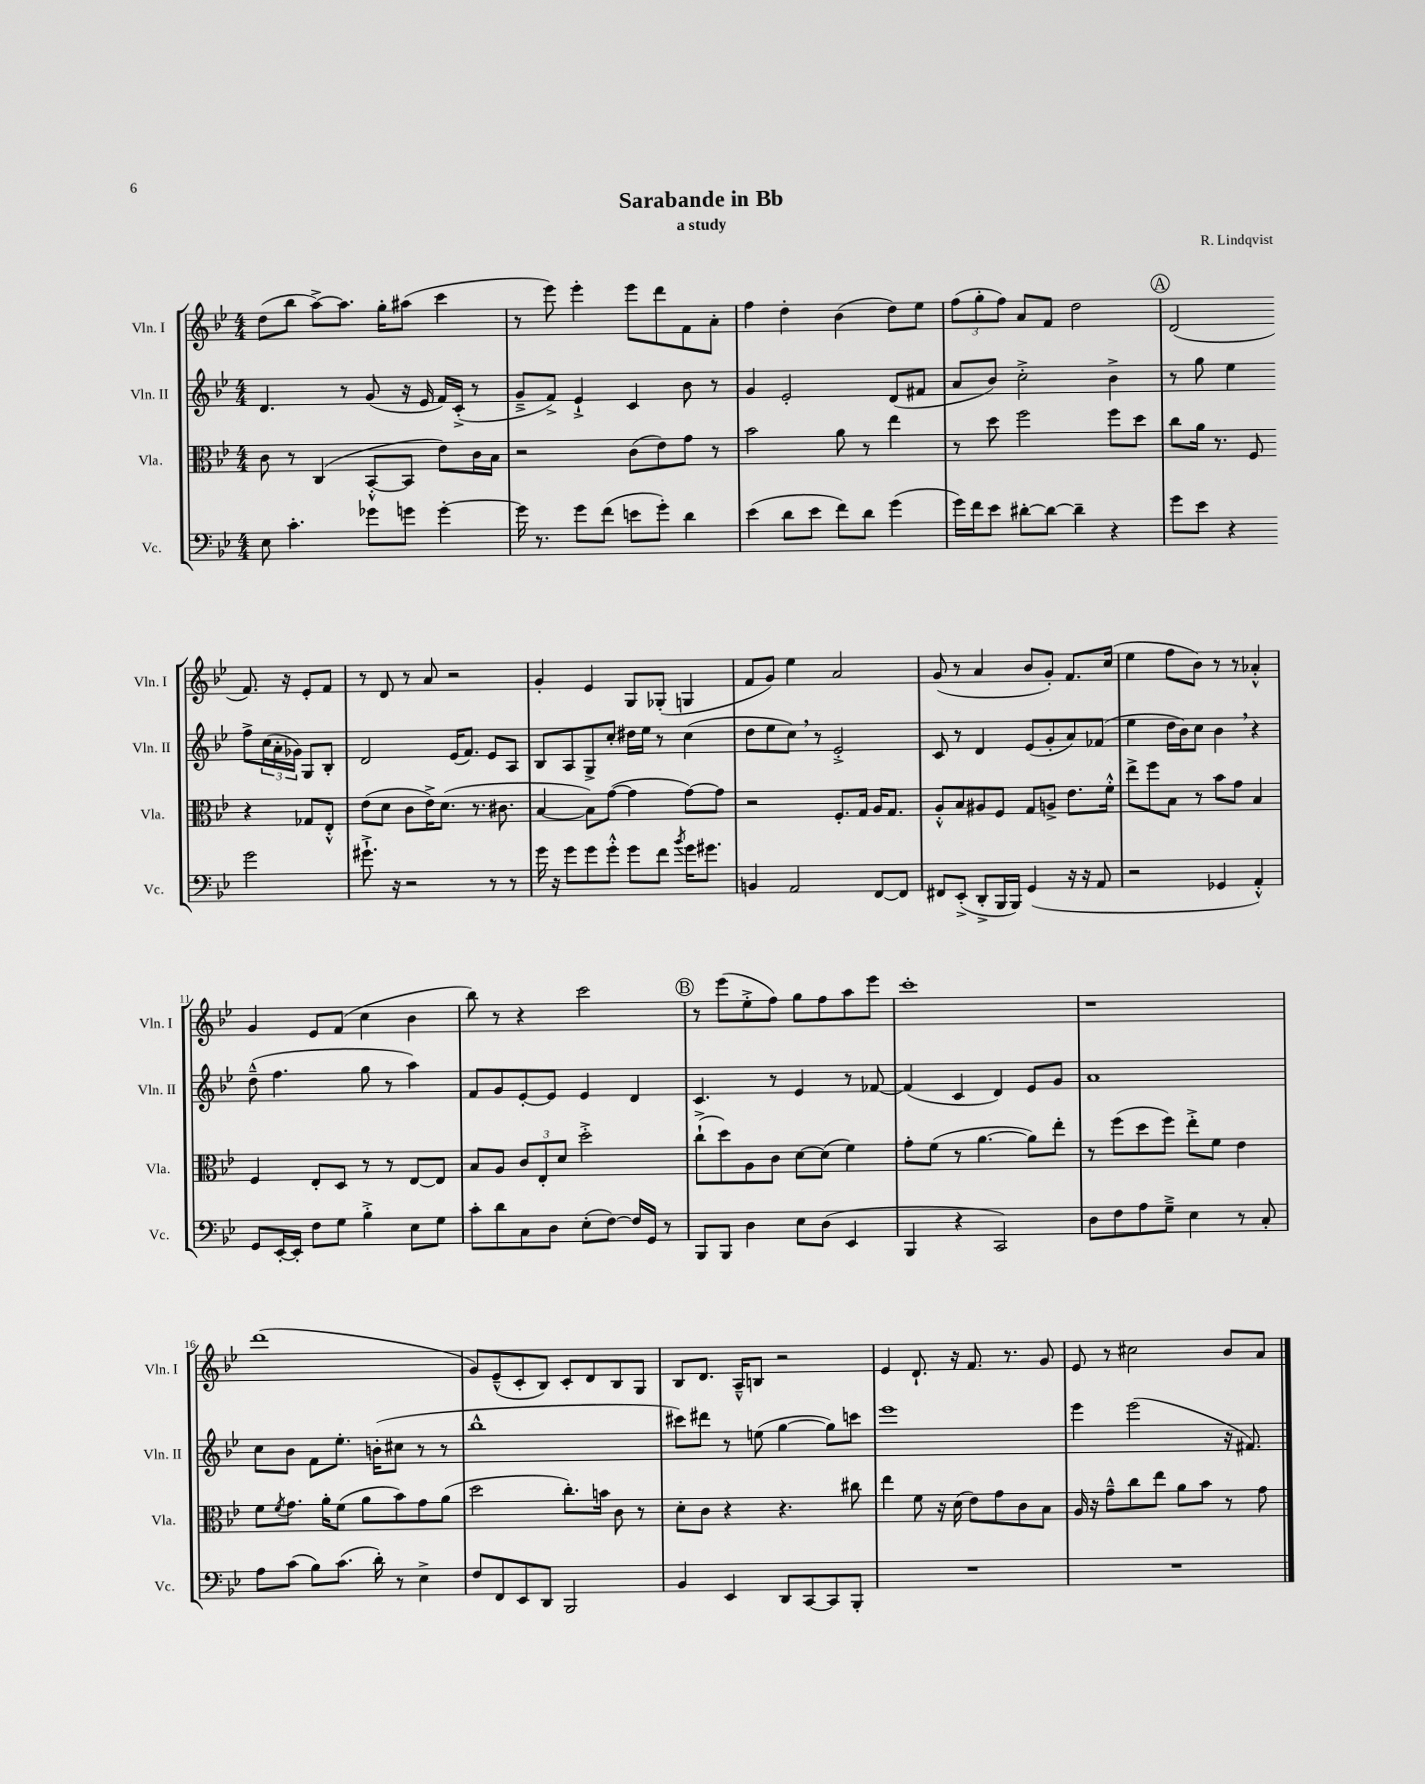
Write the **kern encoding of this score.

**kern	**kern	**kern	**kern
*staff4	*staff3	*staff2	*staff1
*clefF4	*clefC3	*clefG2	*clefG2
*k[b-e-]	*k[b-e-]	*k[b-e-]	*k[b-e-]
*M4/4	*M4/4	*M4/4	*M4/4
8E-\	8c\	4.d/	(8dd\L
4.c'\	8r	.	8bb-\J
.	(4C/	.	[8aa^\L)
.	.	8r	8.aa\]J
8g-\L	[8BB-'^^/L	(8g/	.
.	.	.	16gg'\LK
8g\J	8BB-/]J	16r	(8aa#\J
.	.	16e-/	.
[4g'\	8e-\L)	16f/LL)	4ccc\
.	.	(16c'^/JJ	.
.	16c\L	8r	.
.	16B-\JJ	.	.
=	=	=	=
16g\]	2r	8g~^/L	8r
8.r	.	.	.
.	.	8f^/J)	8eee-\)
8g\L	.	4e-`^/	4eee-'\
(8f\J	.	.	.
8e\L	(8c\L	4c/	8eee-\L
8g'\J)	8e-\)	.	8ddd\
4d\	8g\J	8b-\	8f\
.	8r	8r	8a'\J
=	=	=	=
(4e-\	2b-\	4g/	4ff\
8d\L	.	2e-'/	4dd'\
8e-\J	.	.	.
8f\L)	8a\	.	(4b-\
8d\J	8r	.	.
(4g\	4ee-\	(8d/L	8dd\L)
.	.	8f#/J	8ee-\J
=	=	=	=
16g\LL)	8r	8a/L	(12ff\L
16f\J	.	.	.
.	.	.	12gg'\
8e-\J	8dd\	8b-/J)	.
.	.	.	12ff\J)
[8d#'\L	2ff\	2cc'^\	8a/L
8d#\_J	.	.	8f/J
4d#~\]	.	.	2dd\
4r	8ff\L	4b-^\	.
.	8dd\J	.	.
=	=	=	=
8g\L	8cc\L	8r	(2d/
8e-\J	16a\Jk	8gg\	.
.	8.r	.	.
4r	.	4ee-\	.
.	8F/	.	.
2g\	4r	8ff^\L	8.f/)
.	.	(24cc\L	.
.	.	24a'\	.
.	.	.	16r
.	.	24g-\JJ)	.
.	8G-/L	8G/L	8e-'/L
.	8E-'^^/J	8B-'/J	8f/J
=	=	=	=
8.g#`^\	(8e-\L	2d/	8r
.	8d\J	.	8d/
16r	.	.	.
2r	8c\L	.	8r
.	16e-^\K)	.	8a/
.	(8.d\J	.	.
.	.	(16e-/LK	2r
.	.	8.f/J)	.
.	8.r	.	.
8r	.	8e-/L	.
.	8.c#\	.	.
8r	.	8A/J	.
=	=	=	=
16g\	[4B-/	8B-/L	4g'/
16r	.	.	.
8g\L	.	8A/	.
8g\	8B-\]L)	8G^/	4e-/
8g'^^\J	([8g\J	8cc'/J	.
8g\L	4g\]	16dd#\LL	8G/L
.	.	16ee-\JJ	.
8f\J	.	8r	(8G-'/J
8qb-/	.	.	.
16g\LK	[8g\L)	(4cc\	4G/
8.g#\J	.	.	.
.	8g\]J	.	.
=	=	=	=
4BB/	2r	8dd\L	8f/L
.	.	8ee-\	8g/J)
2AA/	.	8cc\J)	4ee-\
.	.	8r	.
.	8.F'/L	2e-'^/	2a/
.	16G/Jk	.	.
[8FF/L	16A/LK	.	.
.	8.G/J	.	.
8FF/]J	.	.	.
=	=	=	=
8FF#/L	8A'^^/L	8c/	(8g/
(8EE-'^/J	8B-/	8r	8r
8DD'^/L	8A#/	4d/	4a/
16BBB-/L	8F/J	.	.
16BBB-/JJ)	.	.	.
(4GG/	8G/L	(8e-/L	8b-/L
.	8A^/J	8g'/	8g'/J)
16r	8.e-\L	8a/)	8.f/L
16r	.	.	.
8AA/	.	(8f-/J	.
.	16f'^^\Jk	.	(16cc/Jk
=	=	=	=
2r	8ee-^\L	4ee-\	4ee-\
.	8ff\	.	.
.	8B-\J	16dd\LL	8ff\L
.	.	16b-\J)	.
.	8r	8cc\J	8b-\J)
4GG-/	8b-\L	4b-\	8r
.	8g\J	.	8r
4AA'^^/)	4B-/	4r	4a-'^^/
=	=	=	=
8GG/L	4F/	(8dd~^^\	4g/
[16EE-'/L	.	4.ff\	.
16EE-'/]JJ	.	.	.
8F\L	8E-'/L	.	8e-/L
8G\J	8D/J	.	(8f/J
4B-'^\	8r	8gg\	4cc\
.	8r	8r	.
8E-\L	[8E-/L	4aa\)	4b-\
8G\J	8E-/]J	.	.
=	=	=	=
8c'\L	8B-/L	8f/L	8bb-\)
8d\	8A/J	8g/	8r
8C\	12c/L	[8e-'/	4r
.	12E-'/	.	.
8D\J	.	8e-/]J	.
.	12d/J	.	.
(8E-'\L	2dd'^\	4e-/	2ccc\
[8F\J)	.	.	.
16F/]LL	.	4d/	.
16GG/JJ	.	.	.
8r	.	.	.
=	=	=	=
8BBB-/L	(8cc`^\L	4.c/	8r
8BBB-/J	8dd\)	.	(8eee-\L
4D\	8A\	.	8ee-'^\
.	8c\J	8r	8ff\J)
8E-\L	[8d\L	4e-/	8gg\L
(8D\J	(8d\]J	.	8ff\
4EE-/	4f\)	8r	8aa\
.	.	[8f-/	8eee-\J
=	=	=	=
4BBB-/	8g'\L	(4f-/]	1ccc'
.	(8f\J	.	.
4r	8r	4c/	.
.	[4.a\	.	.
2CC/)	.	4d/)	.
.	8a\]L)	8e-/L	.
.	8ee-'\J	8g/J	.
=	=	=	=
8D\L	8r	1a	1r
8F\	(8ff\L	.	.
8A\	8dd\	.	.
8G~^\J	8ff\J)	.	.
4E-\	8ee-'^\L	.	.
.	8f\J	.	.
8r	4e-\	.	.
8C'/	.	.	.
=	=	=	=
8A\L	8f\L	8cc\L	(1ddd
.	8qf/	.	.
(8c\J	8.g\J	8b-\J	.
8B-\L)	.	8f\L	.
.	16a'\LK	.	.
(8.c\J	(8f\J	8.ee-'\J	.
.	8a\L	.	.
16d'\)	.	(16b'\LK	.
8r	8b-\)	8cc#\J	.
4E-^\	8g\	8r	.
.	(8a\J	8r	.
=	=	=	=
8F/L	2dd\	1bb-^^	8g/L)
8FF/	.	.	(8e-~^^/
8EE-/	.	.	8c'/
8DD/J	.	.	8B-/J)
2BBB-/	8.cc'\L)	.	8c'/L
.	.	.	8d/
.	16b\Jk	.	.
.	8c\	.	8B-/
.	8r	.	8G/J
=	=	=	=
4BB-/	8d'\L	8ccc#\L)	8B-/L
.	8c\J	8ddd#\J	8.d/J
4EE-/	4r	8r	.
.	.	.	16A~^^/LK
.	.	(8ee\	8B/J
8DD/L	4.r	[4gg\	2r
[8CC/	.	.	.
8CC/]	.	8gg\]L)	.
8BBB-'/J	8cc#\	8ccc\J	.
=	=	=	=
1r	4ee-\	1eee-	4e-/
.	8f\	.	8.d`/
.	16r	.	.
.	(16d\	.	16r
.	8e-\L)	.	8.f/
.	8g\	.	.
.	.	.	8.r
.	8c\	.	.
.	8B-\J	.	8g/
=	=	=	=
1r	16A/	4eee-\	8e-/
.	16r	.	.
.	8g~^^\L	.	8r
.	8cc\	(2eee-\	2cc#\
.	8ee-\J	.	.
.	8a\L	.	.
.	8b-\J	.	.
.	8r	16r	8b-/L
.	.	8.f#/)	.
.	8g\	.	8a/J
==	==	==	==
*-	*-	*-	*-
